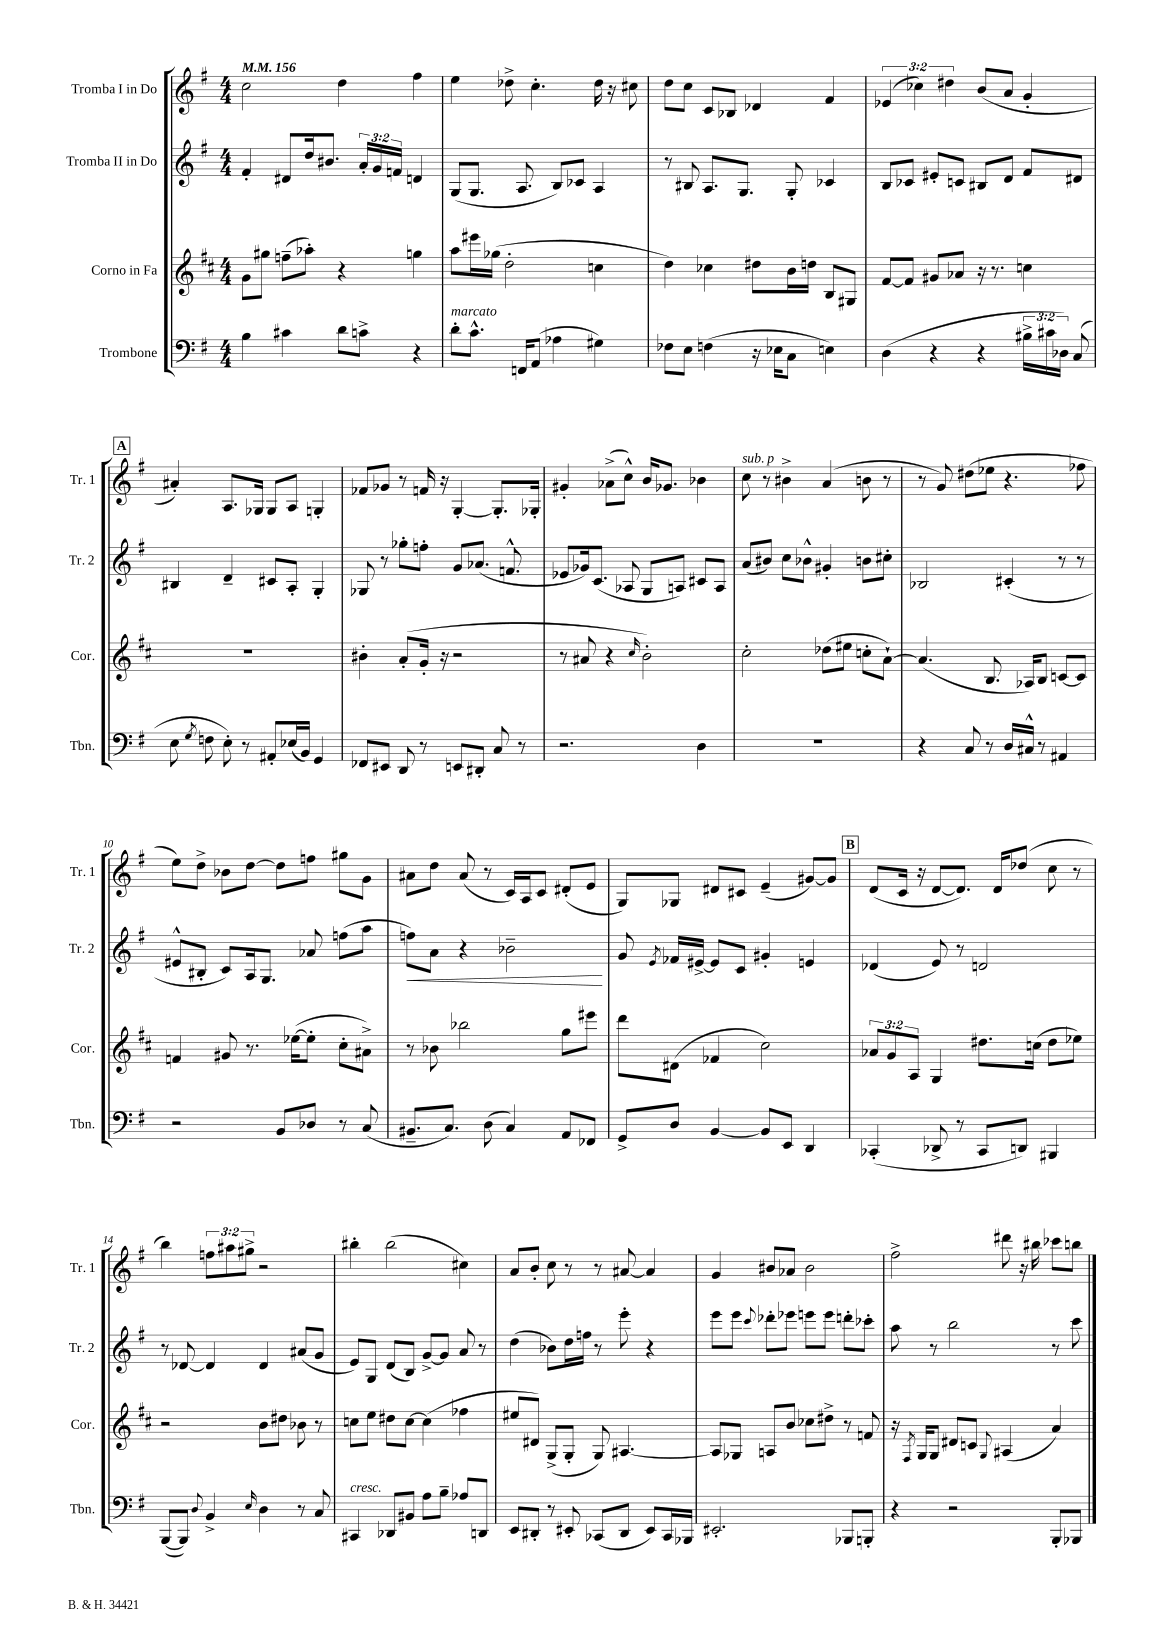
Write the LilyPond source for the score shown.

<<
\new StaffGroup <<
\new Staff = "s0" \with { instrumentName = "Tromba I in Do" shortInstrumentName = "Tr. 1" } {
    \clef treble \key g \major \numericTimeSignature \time 4/4 \override Staff.TupletNumber.text = #tuplet-number::calc-fraction-text \tempo 4 = 156
    \autoBeamOff c''2 d''4 fis''4 |
    e''4 des''8-> c''4.-. des''16 r16 cis''8 |
    d''8[ c''8] c'8[ bes8] des'4 fis'4 |
    \tuplet 3/2 { ees'4( ces''4) dis''4 } b'8[( a'8] g'4-. |
    \mark \markup { \box "A" } ais'4-.) a8.[ ges16] ges8[ a8] g4-. |
    fes'8[ ges'8] r8 f'16 r16 g4~-. g8.[-. ges16]-. |
    gis'4-. aes'8[->( c''8]-^) b'16[ ges'8.] bes'4 |
    c''8^\markup { \italic "sub. p" } r8 bis'4-> a'4( b'8 r8 |
    r8 g'8) dis''8[( ees''8] r4. fes''8 |
    e''8[) d''8]-> bes'8[ d''8]~ d''8[ f''8] gis''8[ g'8] |
    ais'8[ d''8] ais'8( r8 c'16[) a16 c'8] dis'8[-.( e'8] |
    g8[) ges8] dis'8[ cis'8] e'4--( gis'8[~) gis'8] |
    \mark \markup { \box "B" } d'8[( c'16] r16 d'8[~ d'8.]) d'16[ des''8]( c''8 r8 |
    b''4) \tuplet 3/2 { f''8[ ais''8 gis''8]-> } r2 |
    bis''4-. bis''2( cis''4) |
    a'8[ b'8]-. c''8 r8 r8 ais'8~ ais'4 |
    g'4 bis'8[ aes'8] bis'2 |
    fis''2-> dis'''8 r16 bis''16 ces'''8[ b''8] \bar "|." |
}
\new Staff = "s1" \with { instrumentName = "Tromba II in Do" shortInstrumentName = "Tr. 2" } {
    \clef treble \key g \major \numericTimeSignature \time 4/4 \override Staff.TupletNumber.text = #tuplet-number::calc-fraction-text
    \autoBeamOff fis'4-. dis'8[ d''16 bis'8.] \tuplet 3/2 { a'16[-. g'16 f'16] } d'4 |
    g8[( g8.] a8. b8[) ces'8] a4 |
    r8 bis8 a8.[ g8.] g8-. ces'4 |
    b8[ ces'8] eis'8[-. c'8] bis8[ d'8] fis'8[ dis'8] |
    \mark \markup { \box "A" } bis4 d'4-- cis'8[ a8]-. g4-. |
    ges8 r8 ges''8[-. f''8]-. g'8[ aes'8.]( f'8.-^ |
    ees'8[ ges'16) c'8.]( aes8 g8[ a8]) cis'8[ a8] |
    a'8[( bis'8]) c''8[ bes'8]-^ gis'4-. b'8[ cis''8]-. |
    bes2 cis'4-.( r8 r8 |
    eis'8[-^ bis8]-. c'8[) a16 g8.] aes'8 f''8[( a''8] |
    f''8[\<) a'8] r4 bes'2--\! |
    g'8 \acciaccatura { e'8 } fes'16[ eis'16]~-> eis'8[ c'8] gis'4-. e'4 |
    \mark \markup { \box "B" } des'4( e'8) r8 d'2 |
    r8 des'8~ des'4 des'4 ais'8[( g'8] |
    e'8[) g8] d'8[( b8]) g'8[~-> g'8] a'8 r8 |
    d''4( bes'8[) d''16 f''16] r8 e'''8-. r4 |
    e'''8[ e'''8] \appoggiatura { c'''8 } des'''8[-. ees'''8] e'''8[ e'''8] d'''8[-. ces'''8]-. |
    a''8 r8 b''2 r8 c'''8 \bar "|." |
}
\new Staff = "s2" \with { instrumentName = "Corno in Fa" shortInstrumentName = "Cor." } {
    \clef treble \key d \major \numericTimeSignature \time 4/4 \override Staff.TupletNumber.text = #tuplet-number::calc-fraction-text
    \autoBeamOff g'8[ gis''8] f''8[--( aes''8]-.) r4 g''4 |
    a''8[ eis'''16 ges''16]( d''2-. c''4 |
    d''4) ces''4 dis''8[ b'16 d''16] b8[ gis8] |
    fis'8[~ fis'8] gis'8[ aes'8] r16 r8. c''4 |
    \mark \markup { \box "A" } R1 |
    bis'4-. a'8[-.( g'16]-. r16 r2 |
    r8 ais'8 r4 \grace { cis''16 } b'2-.) |
    cis''2-. des''8[( eis''8] c''8[-. a'8]~-!) |
    a'4.( b8. aes16[) b8] c'8[~ c'8] |
    f'4 gis'8 r8. ees''16[~( ees''8]-. cis''8[-. ais'8]->) |
    r8 bes'8 bes''2 g''8[ eis'''8] |
    d'''8[ dis'8]( fes'4 cis''2) |
    \mark \markup { \box "B" } \tuplet 3/2 { aes'8[ g'8 a8] } g4 dis''8.[ c''16]( dis''8[ ees''8]) |
    r2 b'8[ dis''8] bes'8 r8 |
    c''8[ e''8] dis''8[ c''8]~ c''4( fes''4 |
    eis''8[ dis'8]) g8[->( g8]-. g8) ais4.~ |
    ais8[ ges8] a8[ b'8] ces''8[ dis''8]-> r8 f'8 |
    r16 \acciaccatura { fis8 } g16[ g8] dis'8[ c'8] \appoggiatura { g8 } ais4( a'4) \bar "|." |
}
\new Staff = "s3" \with { instrumentName = "Trombone" shortInstrumentName = "Tbn." } {
    \clef bass \key g \major \numericTimeSignature \time 4/4 \override Staff.TupletNumber.text = #tuplet-number::calc-fraction-text
    \autoBeamOff b4 cis'4 d'8[ c'8]-> r4 |
    d'8[-.^\markup { \italic "marcato" } c'8.]-^ f,16[ a,8]( aes4 gis4) |
    fes8[ e8] f4( r16 ees16[ c8] e4) |
    d4( r4 r4 \tuplet 3/2 { bis16[-> cis'16 des16]) } c8( |
    \mark \markup { \box "A" } e8 \acciaccatura { g8 } f8 e8-.) r8 ais,8[-. ees16( b,16]) g,4 |
    fes,8[ eis,8] d,8 r8 e,8[ dis,8]-. c8 r8 |
    r2. d4 |
    R1 |
    r4 c8 r8 d16[ cis16]-^ r8 ais,4 |
    r2 b,8[ des8] r8 c8( |
    bis,8.[-- c8.]) d8( c4) a,8[ fes,8] |
    g,8[-> d8] b,4~ b,8[ e,8] d,4 |
    \mark \markup { \box "B" } ces,4-.( des,8-> r8 ces,8[ d,8]) bis,,4 |
    b,,8[~( b,,8]) \appoggiatura { d8 } b,4-> \grace { e16 } d4 r8 c8 |
    cis,4^\markup { \italic "cresc." } des,8[ bis,8] a8[ b8]-- aes8[ d,8] |
    e,8[ dis,8]-. r8 eis,8-. ces,8[( dis,8] eis,8[) ces,16 bes,,16] |
    eis,2.-. bes,,8[ b,,8]-. |
    r4 r2 b,,8[-. bes,,8] \bar "|." |
}
>>
>>
